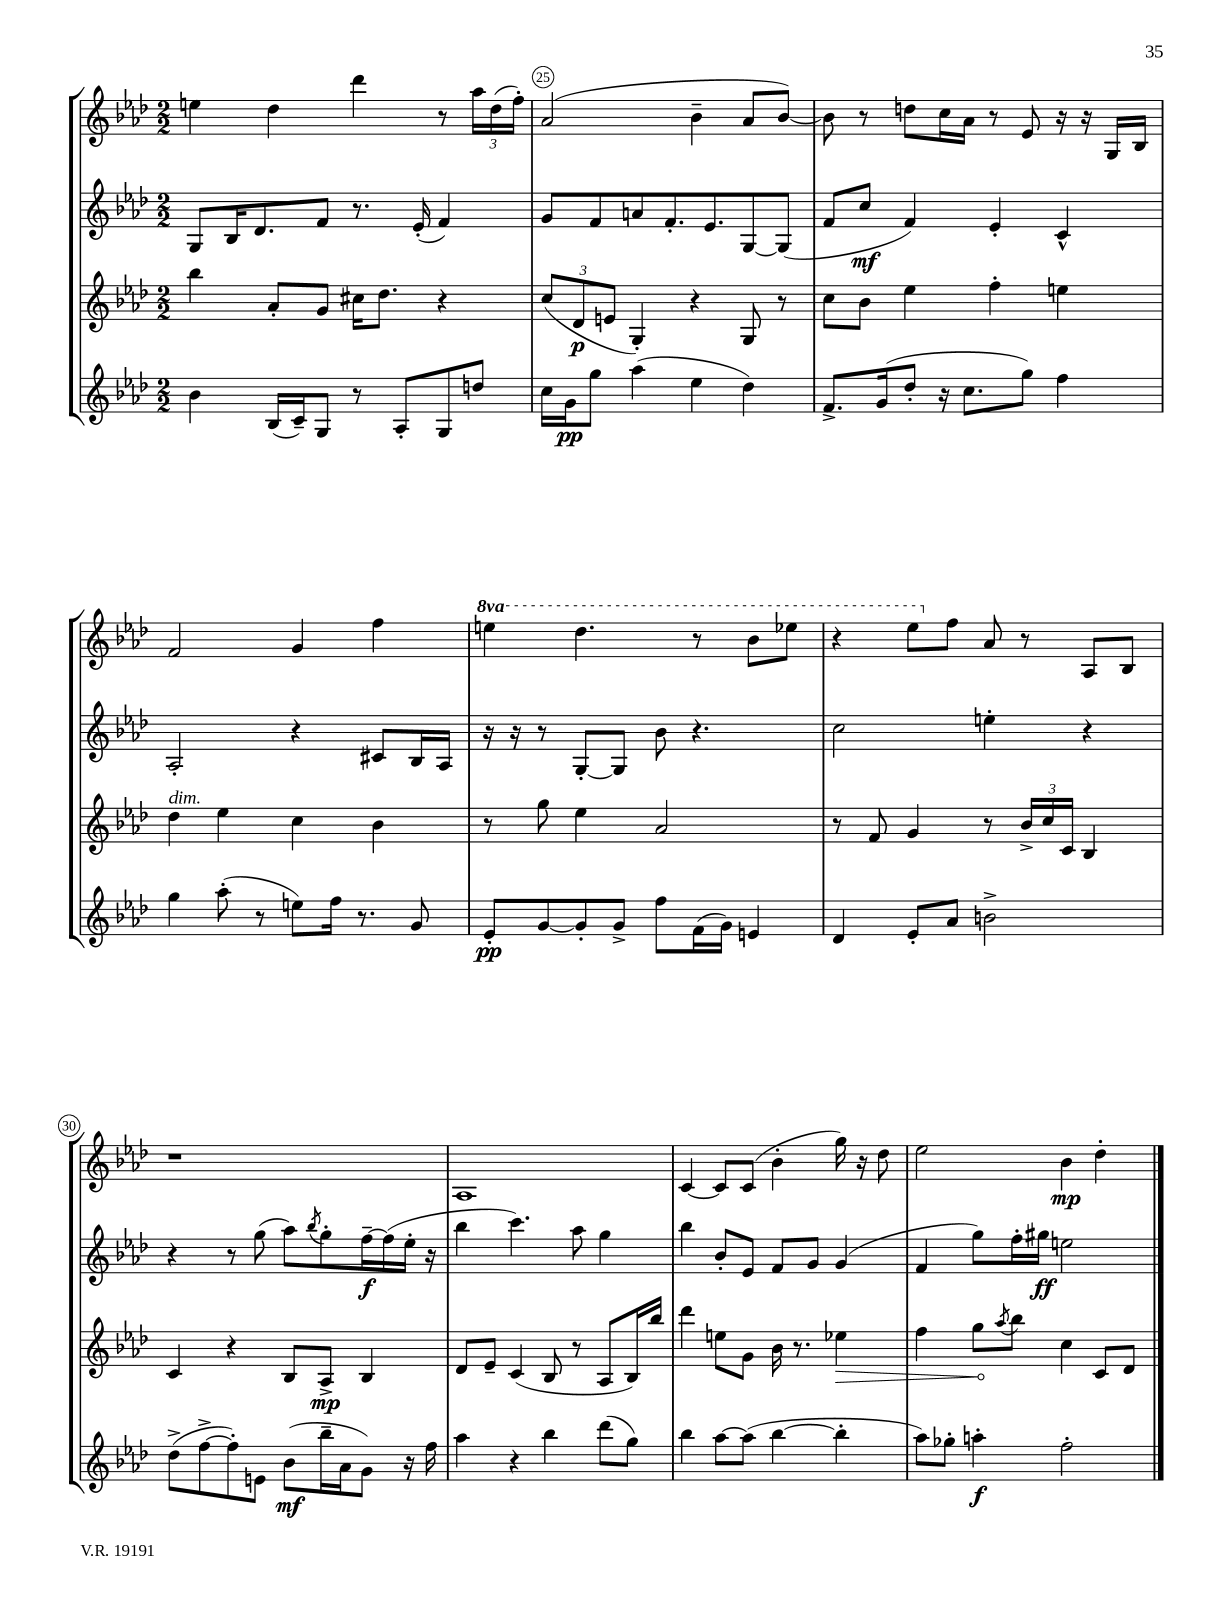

**kern	**dynam	**kern	**dynam	**kern	**dynam	**kern	**dynam
*part4	*part4	*part3	*part3	*part2	*part2	*part1	*part1
*staff4	*staff4	*staff3	*staff3	*staff2	*staff2	*staff1	*staff1
*clefG2	*	*clefG2	*	*clefG2	*	*clefG2	*
*k[b-e-a-d-]	*	*k[b-e-a-d-]	*	*k[b-e-a-d-]	*	*k[b-e-a-d-]	*
*M2/2	*	*M2/2	*	*M2/2	*	*M2/2	*
=24	=24	=24	=24	=24	=24	=24	=24
4b-\	.	4bb-\	.	8G/L	.	4een\	.
.	.	.	.	16B-/K	.	.	.
.	.	.	.	8.d-/	.	.	.
(16B-/LL	.	8a-'/L	.	.	.	4dd-\	.
16c~/J)	.	.	.	.	.	.	.
8G/J	.	8g/J	.	8f/J	.	.	.
8r	.	16cc#X\KL	.	8.r	.	4ddd-\	.
.	.	8.dd-\J	.	.	.	.	.
8A-'/L	.	.	.	.	.	.	.
.	.	.	.	(16e-'/	.	.	.
8G/	.	4r	.	4f/)	.	8r	.
8ddn/J	.	.	.	.	.	24aa-\LL	.
.	.	.	.	.	.	(24dd-\	.
.	.	.	.	.	.	24ff'\JJ)	.
=25	=25	=25	=25	=25	=25	=25	=25
16cc\LL	.	(12cc/L	.	8g/L	.	(2a-/	.
16g\J	pp	.	.	.	.	.	.
.	.	12d-/	p	.	.	.	.
8gg\J	.	.	.	8f/	.	.	.
.	.	12en/J	.	.	.	.	.
(4aa-\	.	4G'/)	.	8an/	.	.	.
.	.	.	.	8.f'/	.	.	.
4ee-\	.	4r	.	.	.	4b-~\	.
.	.	.	.	8.e-/	.	.	.
4dd-\)	.	8G/	.	[8G/	.	8a-/L	.
.	.	8r	.	(8G/J]	.	[8b-/J)	.
=26	=26	=26	=26	=26	=26	=26	=26
8.f^/L	.	8cc\L	.	8f/L	.	8b-\]	.
.	.	8b-\J	.	8cc/J	mf	8r	.
(16g/k	.	.	.	.	.	.	.
8dd-'/J	.	4ee-\	.	4f/)	.	8ddn\L	.
16r	.	.	.	.	.	16cc\L	.
8.cc\L	.	.	.	.	.	16a-\JJ	.
.	.	4ff'\	.	4e-'/	.	8r	.
8gg\J)	.	.	.	.	.	8e-/	.
4ff\	.	4een\	.	4c^^/	.	16r	.
.	.	.	.	.	.	16r	.
.	.	.	.	.	.	16G/LL	.
.	.	.	.	.	.	16B-/JJ	.
!!LO:LB:g=z
=27	=27	=27	=27	=27	=27	=27	=27
!	!	!LO:TX:a:i:t=dim.	!	!	!	!	!
4gg\	.	4dd-\	.	2A-'/	.	2f/	.
(8aa-'\	.	4ee-\	.	.	.	.	.
8r	.	.	.	.	.	.	.
8een\L)	.	4cc\	.	4r	.	4g/	.
16ff\Jk	.	.	.	.	.	.	.
8.r	.	.	.	.	.	.	.
.	.	4b-\	.	8c#X/L	.	4ff\	.
8g/	.	.	.	16B-/L	.	.	.
.	.	.	.	16A-/JJ	.	.	.
=28	=28	=28	=28	=28	=28	=28	=28
*	*	*	*	*	*	*8va	*
8e-'/L	pp	8r	.	16r	.	4eeen\	.
.	.	.	.	16r	.	.	.
[8g/	.	8gg\	.	8r	.	.	.
8g'/]	.	4ee-\	.	[8G'/L	.	4.ddd-\	.
8g^/J	.	.	.	8G/J]	.	.	.
8ff\L	.	2a-/	.	8b-\	.	.	.
(16f\L	.	.	.	4.r	.	8r	.
16g\JJ)	.	.	.	.	.	.	.
4en/	.	.	.	.	.	8bb-\L	.
.	.	.	.	.	.	8eee-X\J	.
=29	=29	=29	=29	=29	=29	=29	=29
4d-/	.	8r	.	2cc\	.	4r	.
.	.	8f/	.	.	.	.	.
8e-'/L	.	4g/	.	.	.	8eee-\L	.
*	*	*	*	*	*	*X8va	*
8a-/J	.	.	.	.	.	8ff\J	.
2bn^\	.	8r	.	4een'\	.	8a-/	.
.	.	24b-^/LL	.	.	.	8r	.
.	.	24cc/	.	.	.	.	.
.	.	24c/JJ	.	.	.	.	.
.	.	4B-/	.	4r	.	8A-/L	.
.	.	.	.	.	.	8B-/J	.
!!LO:LB:g=z
=30	=30	=30	=30	=30	=30	=30	=30
(8dd-^\L	.	4c/	.	4r	.	1r	.
[8ff^\	.	.	.	.	.	.	.
8ff'\])	.	4r	.	8r	.	.	.
8en\J	.	.	.	(8gg\	.	.	.
(8b-\L	mf	8B-/L	.	8aa-\L)	.	.	.
.	.	.	.	8qbb-/	.	.	.
16bb-~\L	.	8A-^/J	mp	8gg'\	.	.	.
16a-\J	.	.	.	.	.	.	.
8g\J)	.	4B-/	.	[16ff~\L	f	.	.
.	.	.	.	(16ff\]	.	.	.
16r	.	.	.	16ee-'\JJ	.	.	.
16ff\	.	.	.	16r	.	.	.
=31	=31	=31	=31	=31	=31	=31	=31
4aa-\	.	8d-/L	.	4bb-\	.	1A-	.
.	.	8e-~/J	.	.	.	.	.
4r	.	(4c/	.	4.ccc\)	.	.	.
4bb-\	.	8B-/	.	.	.	.	.
.	.	8r	.	8aa-\	.	.	.
(8ddd-\L	.	8A-/L	.	4gg\	.	.	.
8gg\J)	.	16B-/L)	.	.	.	.	.
.	.	16bb-/JJ	.	.	.	.	.
=32	=32	=32	=32	=32	=32	=32	=32
4bb-\	.	4ddd-\	.	4bb-\	.	[4c/	.
[8aa-\L	.	8een\L	.	8b-'/L	.	8c/L]	.
(8aa-\J]	.	8g\J	.	8e-/J	.	(8c/J	.
[4bb-\	.	16b-\	.	8f/L	.	4b-'\	.
.	.	8.r	.	.	.	.	.
.	.	.	.	8g/J	.	.	.
!	!	!	!LO:HP:b	!	!	!	!
4bb-'\]	.	4ee-X\	>	(4g/	.	16gg\)	.
.	.	.	.	.	.	16r	.
.	.	.	.	.	.	8dd-\	.
=33	=33	=33	=33	=33	=33	=33	=33
8aa-\L)	.	4ff\	.	4f/	.	2ee-\	.
8gg-X'\J	.	.	.	.	.	.	.
4aan'\	f	8gg\L	.	8gg\L)	.	.	.
.	.	8qaa-/	.	.	.	.	.
.	.	8bb-\J	]	16ff'\L	.	.	.
.	.	.	.	16gg#X\JJ	ff	.	.
2ff'\	.	4cc\	.	2een\	.	4b-\	mp
.	.	8c/L	.	.	.	4dd-'\	.
.	.	8d-/J	.	.	.	.	.
==	==	==	==	==	==	==	==
*-	*-	*-	*-	*-	*-	*-	*-
